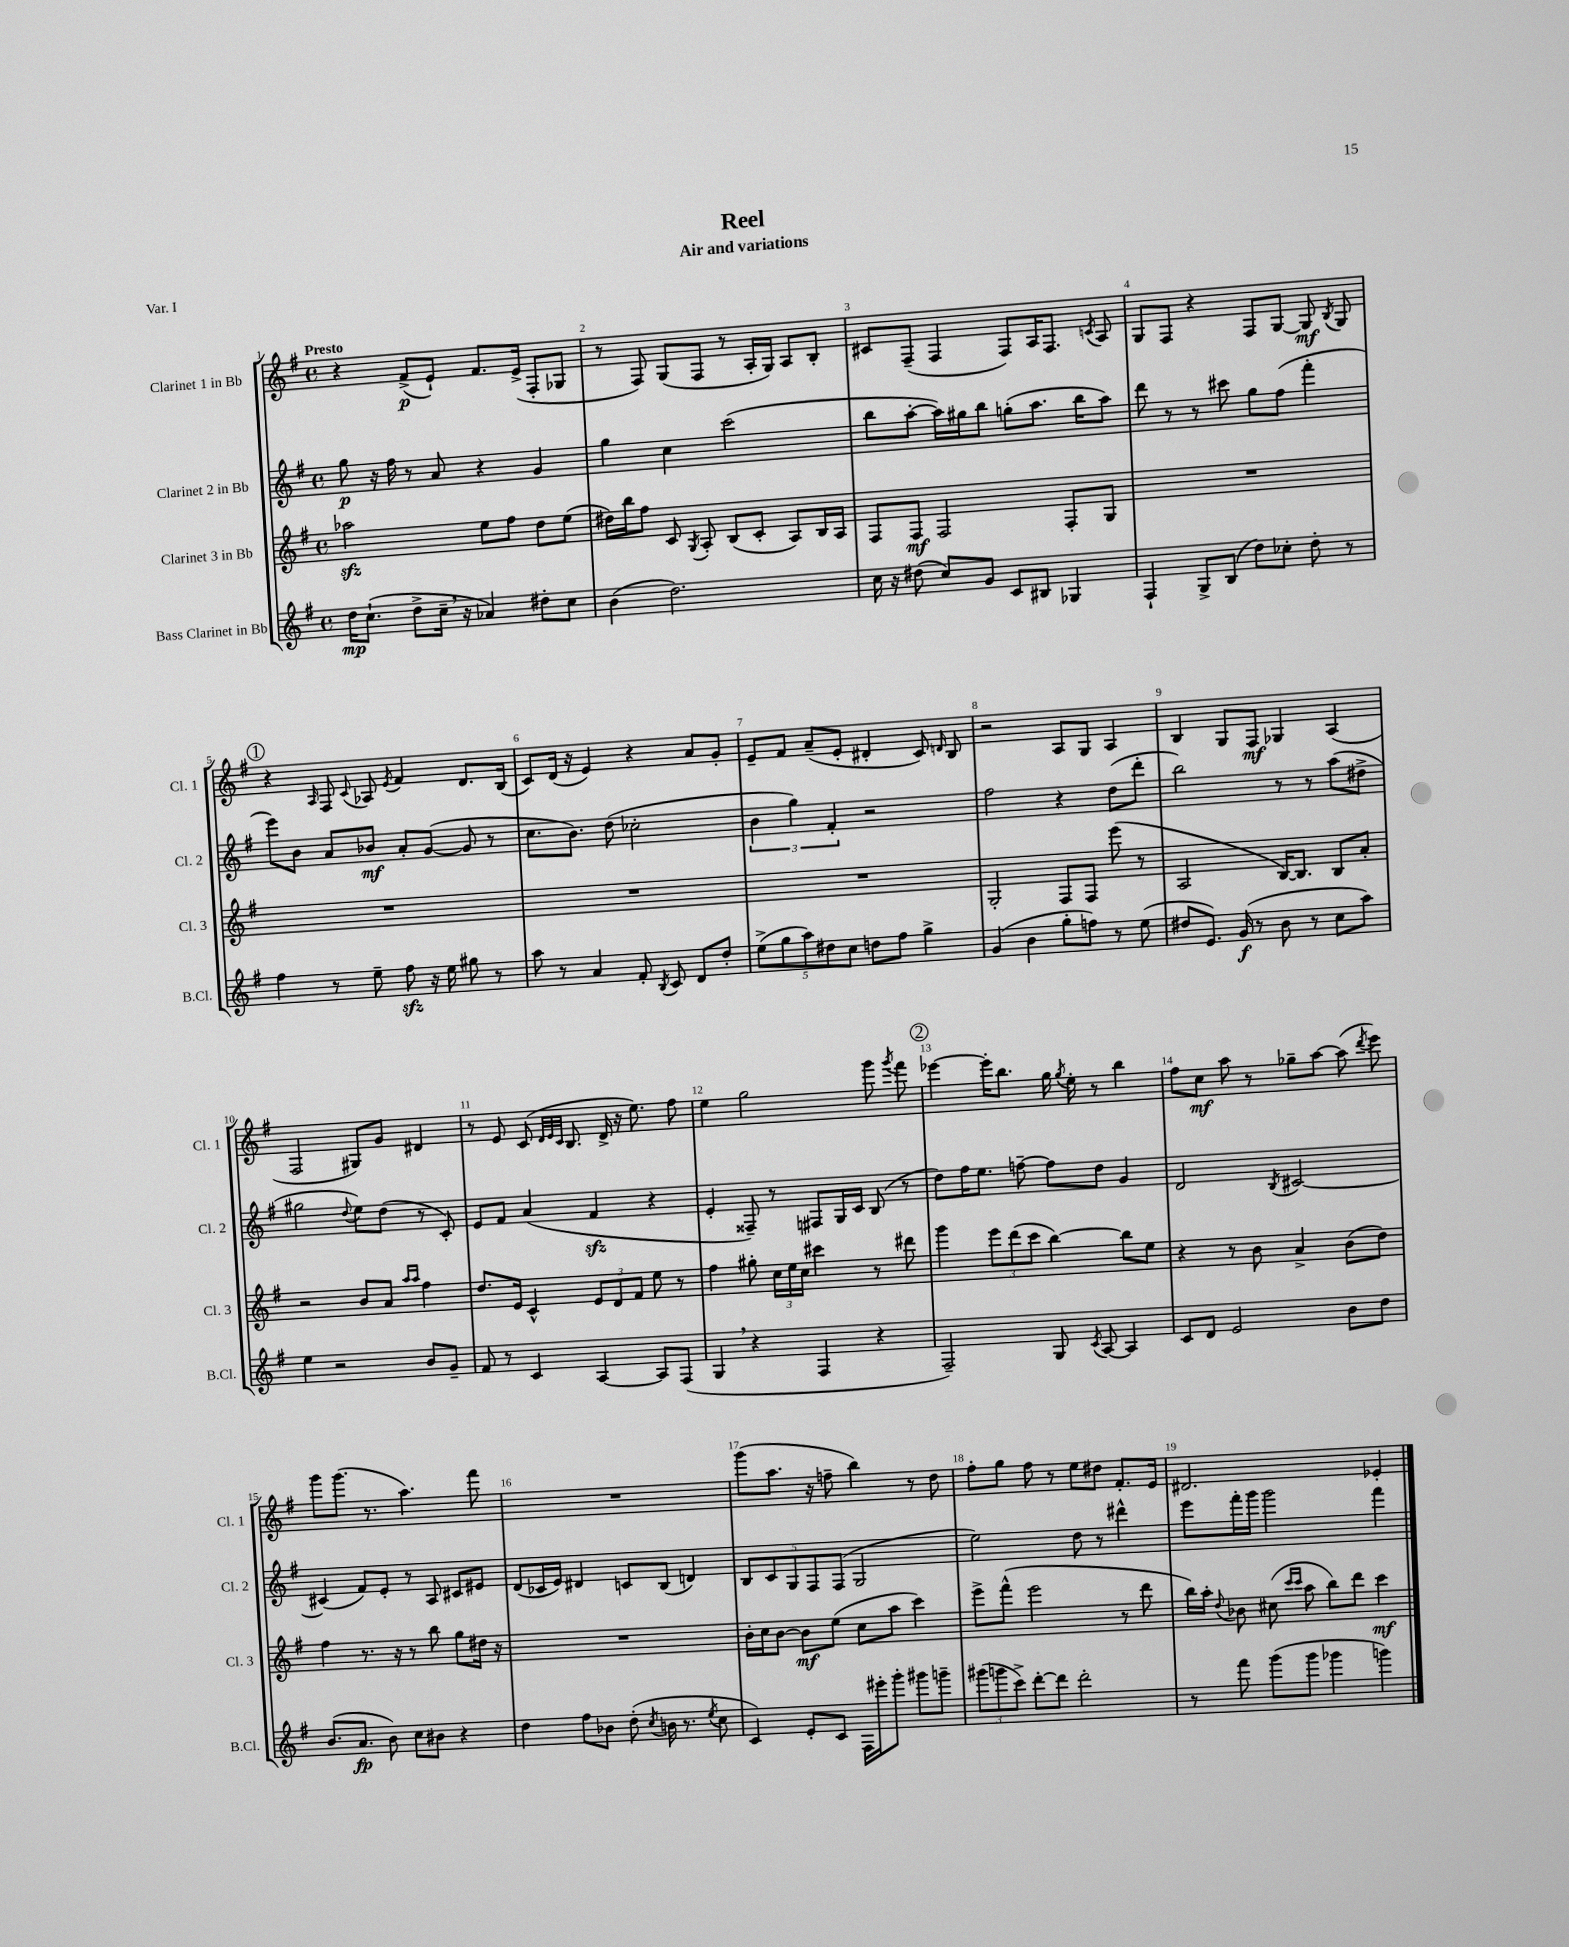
\header { title = "Reel" subtitle = "Air and variations" piece = "Var. I" }
<<
\new StaffGroup <<
\new Staff = "s0" \with { instrumentName = "Clarinet 1 in Bb" shortInstrumentName = "Cl. 1" } {
    \clef treble \key g \major \defaultTimeSignature \time 4/4 \tempo "Presto"
    \autoBeamOff r4 fis'8[->\p( e'8]-!) fis'8.[ e'16]->( fis8[-. ges8] |
    r8 fis8) g8[( fis8] r8 a16[-. g16]) a8[ b8]-. |
    cis'8[ fis8]--( fis4 fis8[) a16 fis8.] \acciaccatura { c'8 } a8 |
    g8[ fis8] r4 fis8[ g8]~ g8\mf \acciaccatura { b8 } g8 |
    \mark \markup { \circle "1" } r4 \grace { a16 } fis8 \appoggiatura { c'8 } aes8 \acciaccatura { e'8 } fis'4 d'8.[ b16]( |
    c'8[) d'16]( r16 e'4) r4 a'8[ g'8]-. |
    e'8[-- fis'8] a'8[--( e'8]-. dis'4-. c'8) \grace { d'16 } b8 |
    r2 a8[ g8] a4 |
    b4 g8[ fis8]\mf ges4 a4( |
    fis2 gis8[) g'8] dis'4 |
    r8 e'8 c'8( \grace { d'32[ e'32 c'32] } b8. d'16-> r16 e''8.) fis''8 |
    e''4 g''2 g'''8 \acciaccatura { g'''8 } fis'''8 |
    \mark \markup { \circle "2" } ees'''4~ ees'''16[-. b''8.] g''16 \acciaccatura { g''8 } e''16-. r8 b''4 |
    fis''8[ c''8]\mf a''8 r8 ges''8[-- a''8]~ a''8( \acciaccatura { d'''8 } e'''8) |
    g'''8[ g'''8.]( r8. a''4.) fis'''8 |
    R1 |
    g'''8[( a''8.] r16 f''8-- b''4) r8 d''8 |
    fis''8[-. g''8] fis''8 r8 e''8[ dis''8] fis'8.[-. e'16] |
    dis'2. ees'4-. \bar "|." |
}
\new Staff = "s1" \with { instrumentName = "Clarinet 2 in Bb" shortInstrumentName = "Cl. 2" } {
    \clef treble \key g \major \defaultTimeSignature \time 4/4
    \autoBeamOff g''8\p r16 fis''16 r8 a'8 r4 g'4 |
    g''4 c''4 c'''2( |
    b''8[ a''8]~-. a''16[) gis''16 b''8] g''8[-.( a''8.] b''16[ a''8]) |
    d'''8 r8 r8 cis'''8 g''8[ fis''8]( fis'''4-. |
    \mark \markup { \circle "1" } e'''8[) b'8] a'8[ bes'8]\mf a'8[-. g'8]~( g'8 r8 |
    c''8.[ b'8.]) d''8( ces''2-. |
    \tuplet 3/2 { b'4 g''4) fis'4-. } r2 |
    fis''2 r4 d''8[( d'''8]-. |
    b''2) r8 r8 a''8[( dis''8]-> |
    gis''2 \appoggiatura { d''8 } e''8[) d''8]( r8 c'8-.) |
    e'8[ fis'8] a'4( fis'4\sfz r4 |
    e'4-. fisis8--) r8 fis8[ g16 c'16] b8( r8 |
    \mark \markup { \circle "2" } d''8[) fis''16 e''8.] f''8~-- f''8[ d''8] g'4 |
    d'2 \acciaccatura { b8 } cis'2~ |
    cis'4( fis'8[) e'8]-. r8 a8 cis'8[ eis'8] |
    d'8[( ces'16 e'16]) dis'4 c'8[ b8]( d'4) |
    \tuplet 5/4 { b8[ c'8 g8 fis8 fis8]( } g2 |
    e''2) d''8 r8 dis'''4-^ |
    e'''8[ fis'''16-. g'''16] g'''2 fis'''4 \bar "|." |
}
\new Staff = "s2" \with { instrumentName = "Clarinet 3 in Bb" shortInstrumentName = "Cl. 3" } {
    \clef treble \key g \major \defaultTimeSignature \time 4/4
    \autoBeamOff aes''2\sfz e''8[ fis''8] d''8[ e''8]( |
    dis''16[) b''16 fis''8] c'8 \acciaccatura { g8 } a8-. b8[( c'8]-. a8[) b16 a16] |
    fis8[ fis8]\mf fis2 fis8[-. g8] |
    R1 |
    \mark \markup { \circle "1" } R1 |
    R1 |
    R1 |
    g2-. fis8[ fis8] e'''8( r8 |
    a2 b16[~) b8.] b8[ a'8]-. |
    r2 b'8[ a'8] \grace { a''16[ a''16] } fis''4 |
    d''8.[ e'16] c'4-^ \tuplet 3/2 { e'8[ d'8 fis'8] } e''8 r8 |
    fis''4 gis''8-. \tuplet 3/2 { c''16[ e''16 c''16] } cis'''4 r8 dis'''8 |
    \mark \markup { \circle "2" } g'''4 \tuplet 3/2 { e'''8[ d'''8( c'''8] } b''4~) b''8[ e''8] |
    r4 r8 b'8 a'4-> b'8[( d''8]) |
    fis''4 r8. r16 r8 b''8 g''8[ dis''16] r16 |
    R1 |
    b'16[-. c''16 b'8]~ b'8[\mf e''8]( c''8[ a''8] c'''4) |
    e'''8[-> fis'''8]-^( e'''2 r8 d'''8 |
    b''16[) a''16]-. \appoggiatura { d''8 } bes'8 cis''8( \grace { c'''16[ c'''16] } a''8 b''8[) d'''8] c'''4\mf \bar "|." |
}
\new Staff = "s3" \with { instrumentName = "Bass Clarinet in Bb" shortInstrumentName = "B.Cl." } {
    \clef treble \key g \major \defaultTimeSignature \time 4/4
    \autoBeamOff d''16[\mp c''8.]-!( d''8[-> c''16]-- \breathe r16 aes'4) dis''8[-. c''8] |
    b'4( d''2.) |
    c''16 r16 dis''8( c''8[) g'8] c'8[ bis8] ges4 |
    fis4-! g8[-> b8]( d''8[) ces''8]-. d''8-. r8 |
    \mark \markup { \circle "1" } fis''4 r8 e''8-- fis''8\sfz r16 e''16 gis''8 r8 |
    a''8 r8 a'4 fis'8-. \acciaccatura { b8 } c'8 d'8[ d''8]-. |
    \tuplet 5/4 { e''8[->( g''8 a''8) dis''8 c''8] } d''8[ fis''8] g''4-> |
    g'4( b'4 g''8[-. f''8]) r8 e''8( |
    dis''8[ e'8.]) g'16\f( r8 b'8 r8 c''8[ a''8]) |
    e''4 r2 b'8[ g'8]-- |
    fis'8 r8 c'4 a4~ a8[ fis8]( |
    g4 \breathe r4 fis4 r4 |
    \mark \markup { \circle "2" } fis2--) g8 \acciaccatura { c'8 } a8~ a4 |
    c'8[ d'8] e'2 b'8[ d''8] |
    b'8.[( a'8.]\fp b'8) c''8[ bis'8] r4 |
    d''4 fis''8[ bes'8] d''8-.( \acciaccatura { c''8 } b'16 r8. \acciaccatura { e''8 } c''8 |
    c'4) e'8[-. c'8] fis16[ eis'''16-. g'''8]-. gis'''8[ g'''8]-- |
    \tuplet 3/2 { gis'''8[( g'''8 c'''8]->) } d'''8[~-. d'''8] d'''2-. |
    r8 fis'''8 g'''8[( g'''8] ges'''4 g'''4) \bar "|." |
}
>>
>>
\layout { \context { \Score \override BarNumber.break-visibility = ##(#f #t #t) barNumberVisibility = #all-bar-numbers-visible } }
